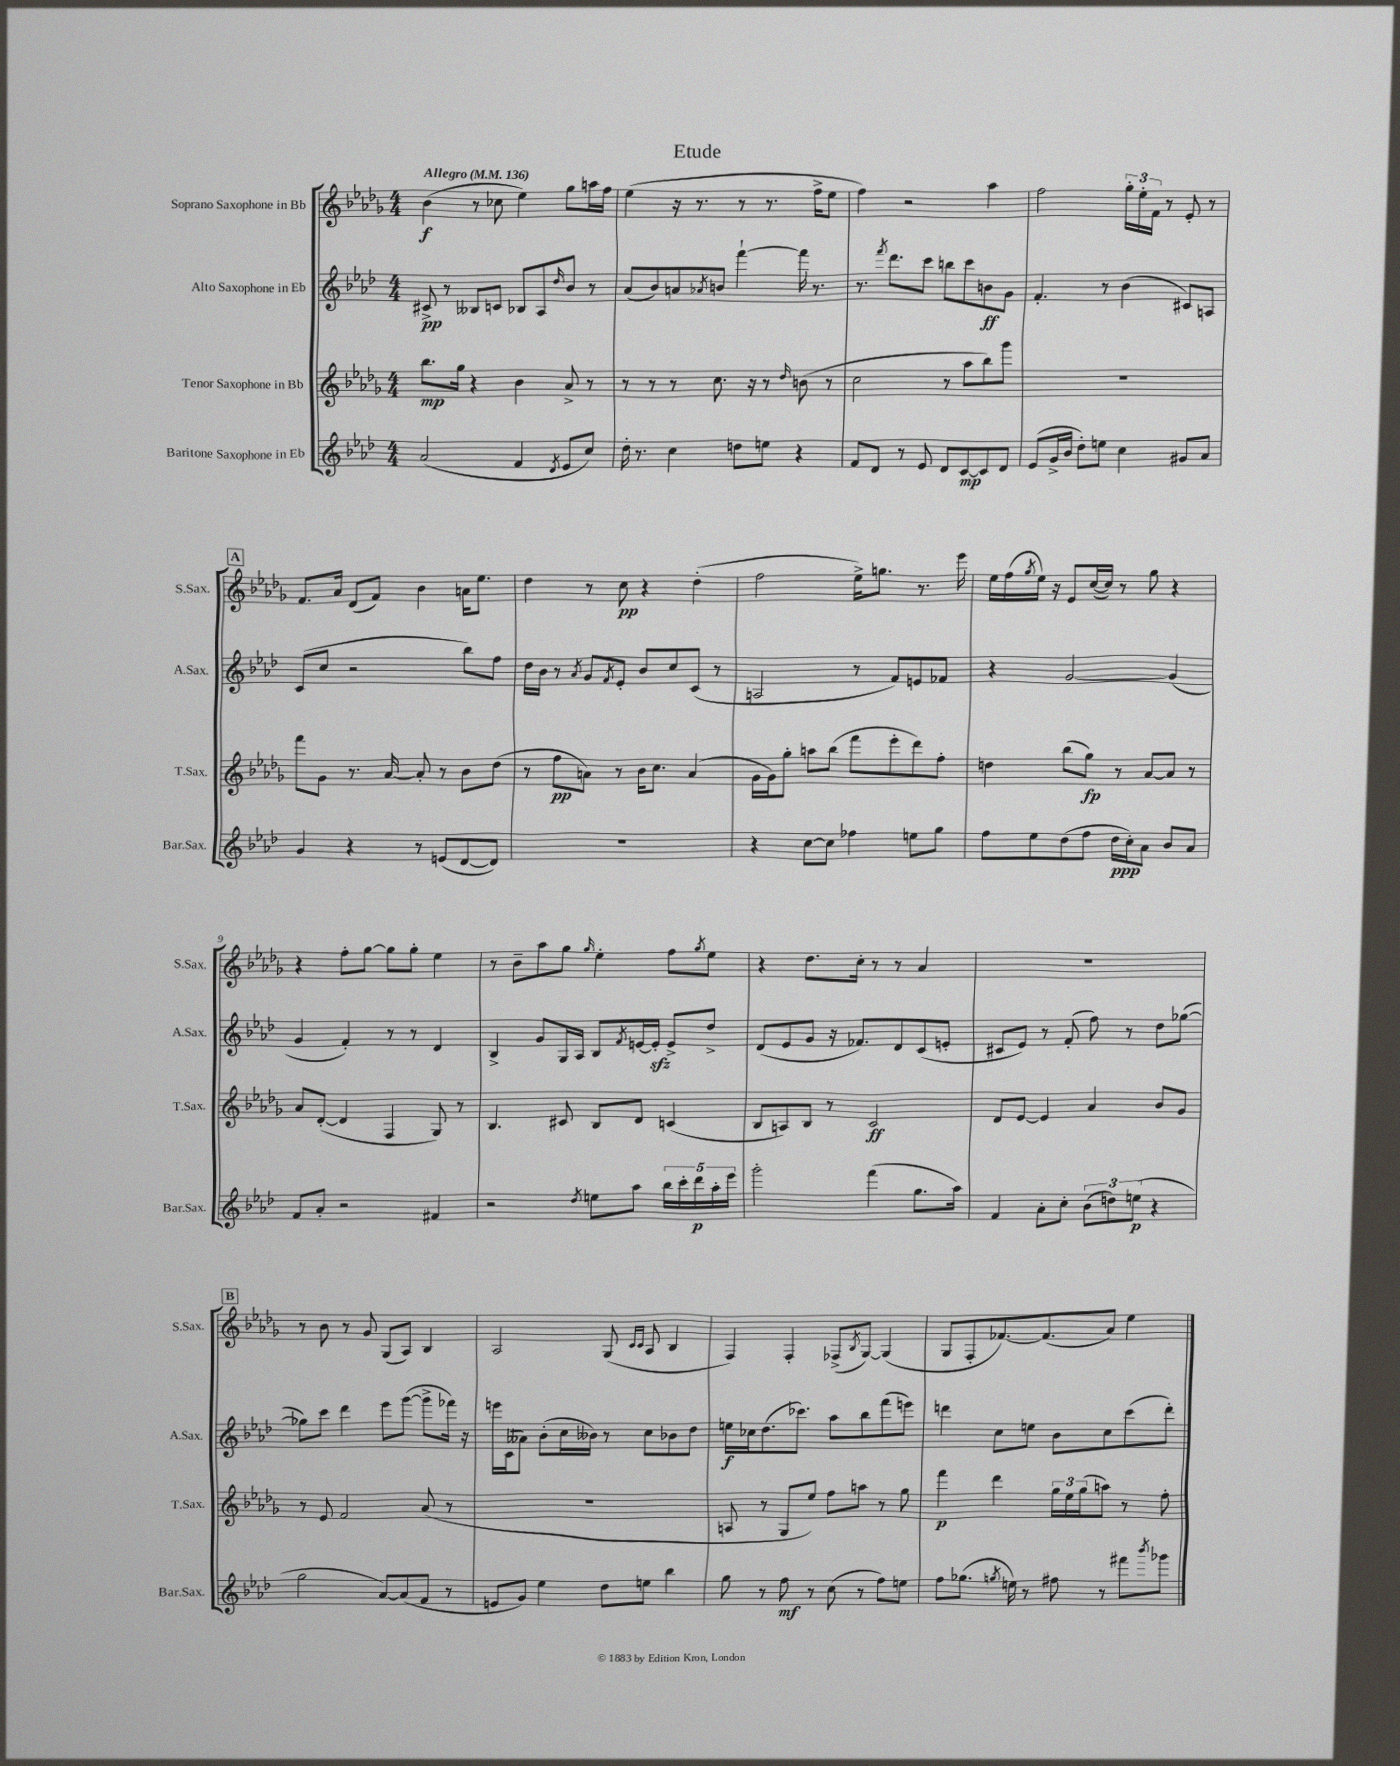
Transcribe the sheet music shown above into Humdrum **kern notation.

**kern	**kern	**kern	**kern
*staff4	*staff3	*staff2	*staff1
*clefG2	*clefG2	*clefG2	*clefG2
*k[b-e-a-d-]	*k[b-e-a-d-g-]	*k[b-e-a-d-]	*k[b-e-a-d-g-]
*M4/4	*M4/4	*M4/4	*M4/4
*MM136	*MM136	*MM136	*MM136
(2a-	8.bb-	8c#^	(4b-
.	.	8r	.
.	16gg-	.	.
.	4r	8B--	8r
.	.	8c	8cc-
4f	4b-	8B-	4ee-)
.	.	8A-	.
8qd-	.	16qqdd-	.
8e-	8a-^	8b-	8gg-
8cc)	8r	8r	16aa
.	.	.	16ff
=	=	=	=
16dd-'	8r	(8a-	(4ee-
8.r	.	.	.
.	8r	8b-)	.
4cc	8r	8a	16r
.	.	.	8.r
.	.	8qa-	.
.	8.cc	8b	.
8dd	.	[4fff`	8r
.	16r	.	.
8ee	8r	.	8.r
.	16qqdd-	.	.
4r	(8b	16fff]	.
.	.	8.r	16ff^
.	8r	.	8ee-
=	=	=	=
8f	2cc	8.r	4ff)
8d-	.	.	.
.	.	8qfff	.
.	.	8.ddd-	.
8r	.	.	2r
8e-	.	8ccc	.
8d-	8r	8bb	.
[8c	8aa-	8ccc	.
8c]	8bb-)	8b	4aa-
8d-	8ggg-	8g	.
=	=	=	=
(8e-	1r	4.f'	2ff
16g^	.	.	.
16b-	.	.	.
8dd-')	.	.	.
8ee	.	8r	.
4cc	.	(4b-	24gg-'
.	.	.	24ee-'
.	.	.	24f
.	.	.	8r
8g#	.	8c#)	8e-'
8a-	.	8A	8r
=	=	=	=
4g	8fff	(8c	8.f
.	8g-	8cc	.
.	.	.	16a-
4r	8.r	2r	(8d-
.	.	.	8f)
.	[16a-	.	.
8r	8a-']	.	4b-
(8e	8r	.	.
[8d-	8b-	8bb-)	16a
.	.	.	8.ee-
8d-])	(8dd-	8ff	.
=	=	=	=
1r	8r	16dd-	4dd-
.	.	16b-	.
.	8ff	8r	.
.	.	8qa-	.
.	8a)	8g	8r
.	.	8qf	.
.	8r	8e-'	8cc
.	16b-	8b-	4r
.	8.cc	.	.
.	.	8cc	.
.	(4a	(8c	(4dd-'
.	.	8r	.
=	=	=	=
4r	16g-	2A	2ff
.	16g-)	.	.
.	8gg-'	.	.
[8cc	8aa	.	.
8cc]	(8bb-	.	.
4ff-	8fff	8r	16ee-^)
.	.	.	8.gg
.	8eee-'	8f)	.
8ee	8ddd-)	8e	8.r
8gg	8ff'	8f-	.
.	.	.	16eee-
=	=	=	=
8ff	4dd	4r	16ee-
.	.	.	(16ff
.	.	.	8qgg-
8ee-	.	.	16ee-)
.	.	.	16r
(8dd-	(8bb-	[2g	8e-
8ff	8gg-)	.	([16cc
.	.	.	16cc])
16dd-	8r	.	8r
16cc')	.	.	.
8a-	[8a-	.	8gg-
8b-	8a-]	(4g]	4r
8a-	8r	.	.
=	=	=	=
8f	8a-	4g	4r
8a-'	([8d-'	.	.
2r	4d-]	4f')	8ff'
.	.	.	[8gg-
.	4F	8r	8gg-]
.	.	8r	8gg-'
4f#	8G-)	4d-	4ee-
.	8r	.	.
=	=	=	=
2r	4.B-	4B-^	8r
.	.	.	8b-~
.	.	8g	8aa-
.	8c#	16G	8gg-
.	.	16A-	.
8qdd-	.	.	16qqgg-
8ee	8B-	8B-	4ee-'
.	.	8qf	.
8aa-	8d-	[16e	.
.	.	16e']	.
20bb-	(4c	8e^	8ff
20ccc'	.	.	.
20ddd-	.	.	.
.	.	.	8qgg-
.	.	8dd-^	8ee-
20aa-'	.	.	.
20eee-	.	.	.
=	=	=	=
2ggg'	8B-	(8d-	4r
.	8A)	8e-	.
.	8B-	8g	8.dd-
.	8r	16r	.
.	.	8.f-)	16cc'
(4fff	2c	.	8r
.	.	8d-	8r
8.gg	.	(8c	4a-
.	.	8e'	.
16aa-)	.	.	.
=	=	=	=
4f	8d-	8c#	1r
.	[8e-	8e-)	.
8a-'	4e-]	8r	.
8cc'	.	(8f'	.
(12b-	4a-	8ff)	.
12dd)	.	.	.
.	.	8r	.
(12ee	.	.	.
4r	8b-	8dd-	.
.	8g-	([8gg-	.
=	=	=	=
2gg	8r	8gg-])	8r
.	8e-	8ccc	8b-
.	2f	4ddd-	8r
.	.	.	8g-
[8a-)	.	8eee-	(8G-
(8a-]	.	([8ggg	8A-)
8f	(8a-	8ggg^]	4B-
8r	8r	16fff-)	.
.	.	16r	.
=	=	=	=
8e	1r	16eee	2A-
.	.	(16c	.
8g)	.	8a--)	.
4ee-	.	(8b-'	.
.	.	16cc	.
.	.	16b--)	.
8dd-	.	8r	(8G-
.	.	.	16qqc
.	.	.	16qqc
8ee	.	8cc	8A-
4bb-	.	8b-	4B-
.	.	8dd-	.
=	=	=	=
8gg	8A	16ee	4F)
.	.	16cc-	.
8r	8r	(8.dd-	.
8ff	8G-	.	4F'
.	.	8.ccc-)	.
8r	8ee-)	.	.
(8cc	8ff	8aa-	(8F-^
.	.	.	8qB-
8r	8aa	8bb-	[8G-)
8ff)	8r	(8fff	(4G-]
8ee	8gg-	8eee)	.
=	=	=	=
8ff	4fff	4ddd	8G-
(8.gg-	.	.	8F'
.	4ddd-	8cc	[8.f-)
8qgg	.	.	.
16ee)	.	.	.
8r	.	8ee	.
.	.	.	(8.f-]
8ff#	24gg-	8b-	.
.	24ee-	.	.
.	(24gg-	.	.
8r	8aa)	8cc	8a-)
8fff#	8r	(8ccc	4ee-
8qbbb-	.	.	.
8ggg-	8ff'	8ddd')	.
==	==	==	==
*-	*-	*-	*-
